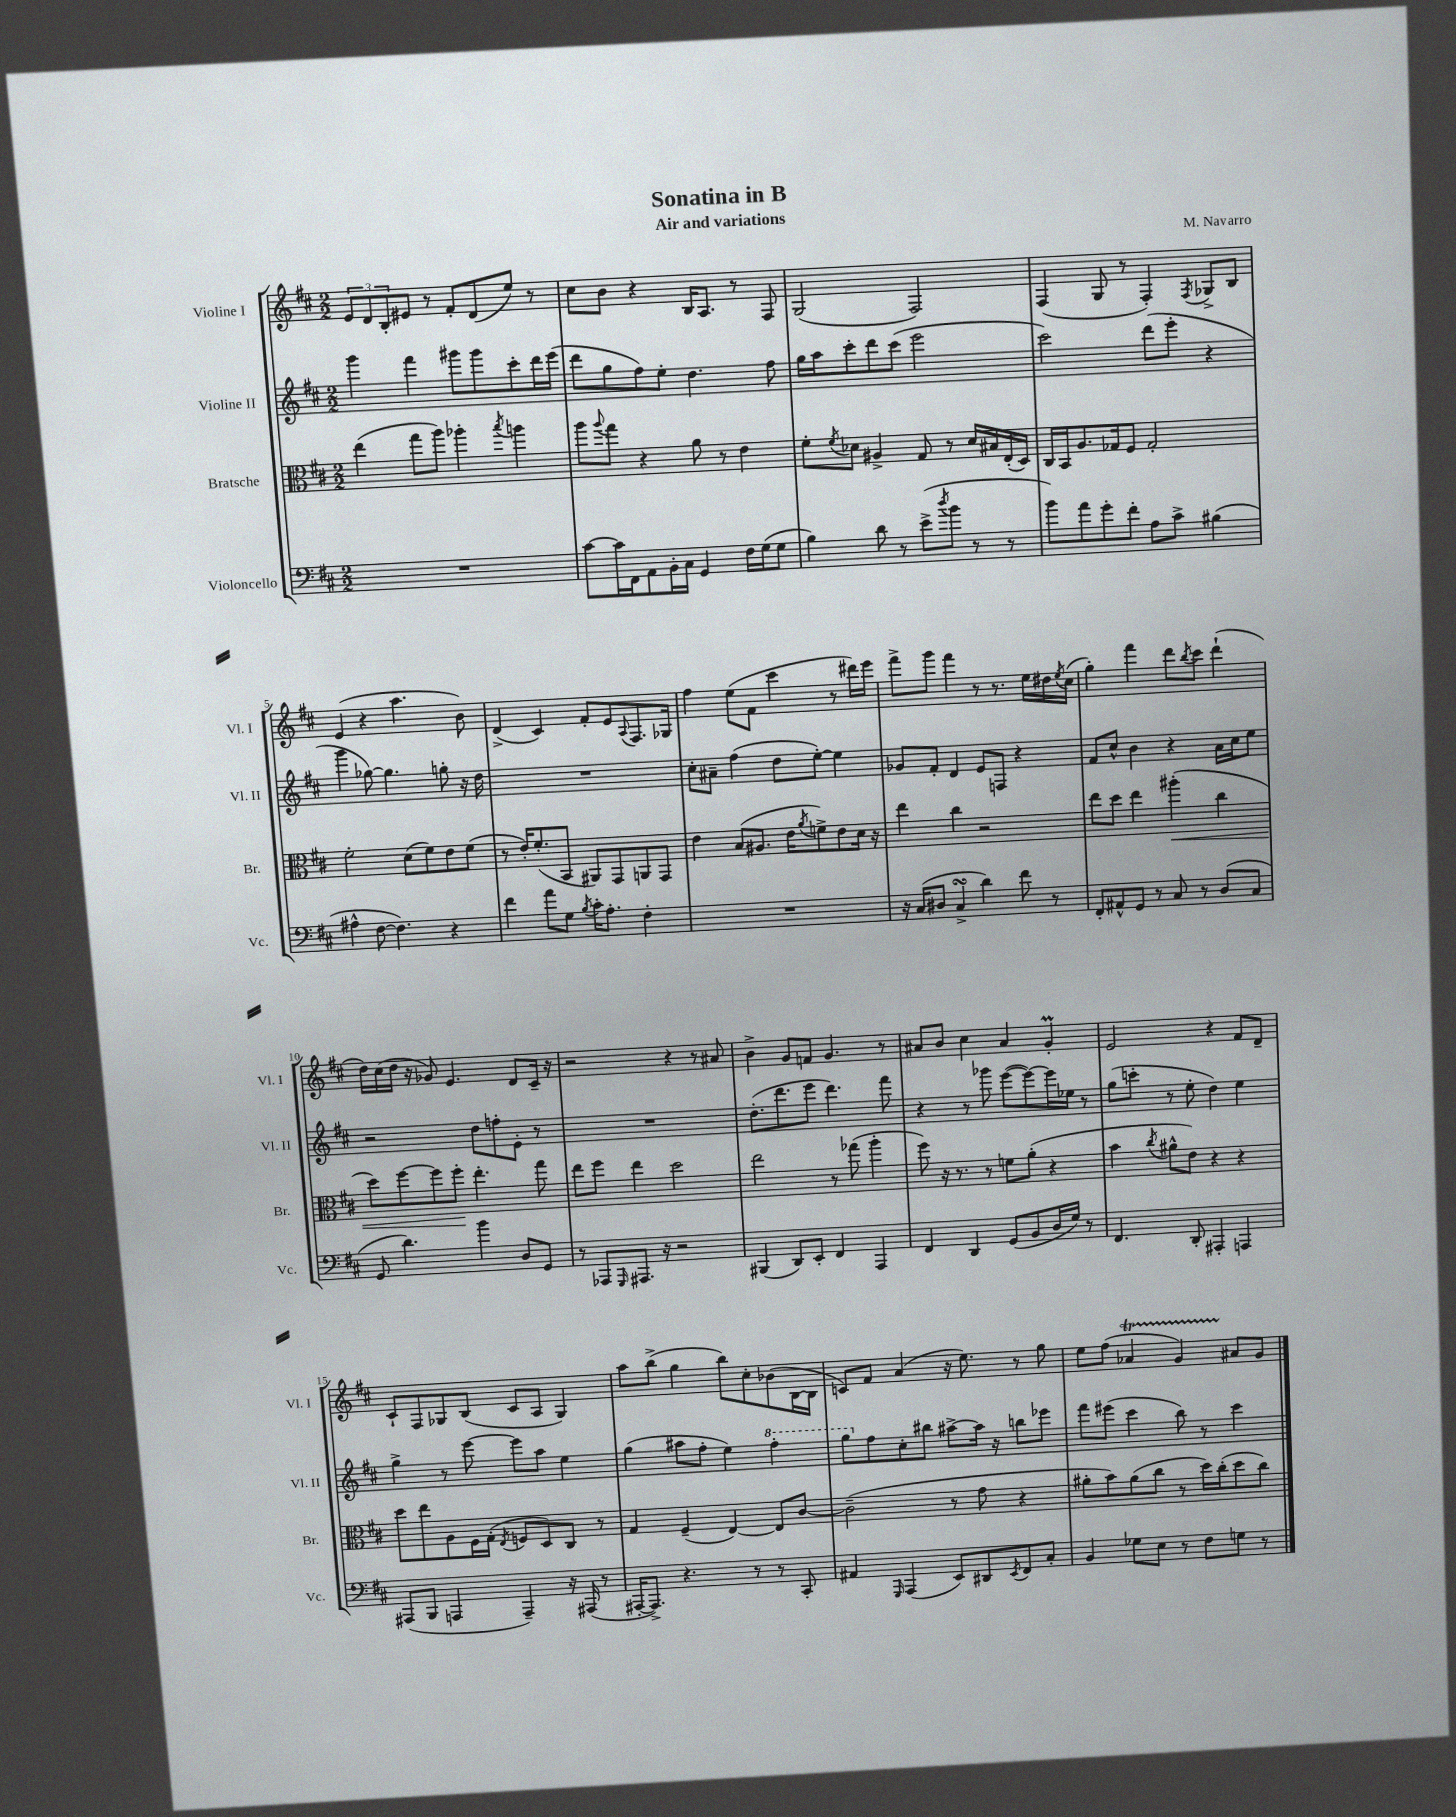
\header { title = "Sonatina in B" composer = "M. Navarro" subtitle = "Air and variations" }
<<
\new StaffGroup <<
\new Staff = "s0" \with { instrumentName = "Violine I" shortInstrumentName = "Vl. I" } {
    \clef treble \key d \major \numericTimeSignature \time 2/2
    \tuplet 3/2 { e'8 d'8 b8-. } eis'8 r8 fis'8-. d'8( e''8) r8 |
    cis''8 b'8 r4 b16 a8. r8 fis8 |
    g2( fis2) |
    fis4( g8 r8 fis4-.) \acciaccatura { fis8 } ges8-> b8 |
    e'4( r4 a''4. b'8) |
    d'4->( cis'4) fis'8-. e'8 \appoggiatura { a8 } fis8. ges16 |
    fis''4 e''8( fis'8 cis'''4 r8 dis'''16) e'''16 |
    fis'''8-> g'''8 fis'''4 r8 r8. e''16 dis''16 \acciaccatura { e''8 } cis''16( |
    g''4-.) fis'''4 d'''8 \acciaccatura { b''8 } cis'''8 d'''4-!( |
    d''16) cis''16( d''16 r16 ges'8) e'4. d'8 cis'16-- r16 |
    r2 r4 r8 ais'8 |
    b'4-> g'8 f'8 g'4. r8 |
    ais'8 b'8 cis''4 ais'4 g'4-.\prall |
    e'2 r4 fis'8 d'8-- |
    cis'8-! fis8 ges8 b8( cis'8 a8 ges4) |
    a''8 b''8->( g''4 b''8) cis''8-. bes'8( b16~ b16 |
    c'8) fis'8 a'4( r16 e''8.) r8 g''8 |
    e''8 fis''8( aes'4\startTrillSpan g'4) ais'8\stopTrillSpan g'8 \bar "|." |
}
\new Staff = "s1" \with { instrumentName = "Violine II" shortInstrumentName = "Vl. II" } {
    \clef treble \key d \major \numericTimeSignature \time 2/2
    g'''4 fis'''4 gis'''8 gis'''8 cis'''8-. d'''16 e'''16( |
    d'''8 g''8 fis''8) e''8-. d''4. fis''8 |
    g''16 a''16 cis'''8-. d'''8 cis'''8( e'''2 |
    cis'''2) d'''8( e'''8-. r4 |
    g'''4 ges''8~) ges''4. g''8-. r16 d''16 |
    R1 |
    cis''8-. ais'8-- fis''4( d''8 e''8~-.) e''4 |
    ges'8 fis'8-. d'4 e'8 f8 r4 |
    fis'8 cis''8-^ b'4 r4 a'16 cis''16 e''8 |
    r2 d''8 f''8-. e'8-. r8 |
    R1 |
    d''8.-.( d'''8. e'''8 d'''4.) fis'''8 |
    r4 r8 ges'''8 e'''8~( e'''8~) e'''16 ees''16 r8 |
    g''8( c'''8-. r8 e''8-. d''4) e''4 |
    g''4-> r8 e'''8~ e'''8 a''8 e''4 |
    g''4( ais''8 fis''8-. e''4) \ottava #1 fis'''4-. |
    g'''8 \ottava #0 fis''8 cis''8-. bis''8 ais''8~-> ais''16 r16 b''8 ees'''8 |
    fis'''8 eis'''8( cis'''4 b''8) r8 cis'''4 \bar "|." |
}
\new Staff = "s2" \with { instrumentName = "Bratsche" shortInstrumentName = "Br." } {
    \clef alto \key d \major \numericTimeSignature \time 2/2
    e''4( g''8 a''8) aes''4-. \acciaccatura { b''8 } a''4 |
    a''8 \appoggiatura { a''8 } g''8 r4 a'8 r8 e'4 |
    fis'8-. \acciaccatura { fis'8 } des'8 ais4-> g8 r8 des'16 bis16 e16-.( d16) |
    cis16 b,16 a8. ges16 fis8 ges2-. |
    fis'2-. d'8( fis'8) e'8 fis'8( |
    r8 e'16-.) fis'8.-.( b,8 ais,8) g,8 a,8 g,8 |
    e'4 b8( ais8. e'16 \acciaccatura { a'8 } f'8->) e'8 d'16 r16 |
    e''4 cis''4 r2 |
    e''8 d''8 e''4 ais''4-.\<( cis''4 |
    d''8) fis''8~ fis''8 fis''8-.\! e''4.-. g''8 |
    e''8 fis''8 e''4 d''2 |
    e''2 r8 ges''8( a''4-. |
    fis''8) r16 r8. r8 f'8 a'8-.( r4 |
    b'4 \acciaccatura { cis''8 } ais'8-^ e'8) r4 r4 |
    d''8 e''8 a8 fis16 g16-.( \acciaccatura { e8 } f8 d8) cis8 r8 |
    g4 fis4--( e4~) e8 cis'8~ |
    cis'2--( r8 g'8 r4 |
    ais'8-. b'8) ais'8( cis''8 r8 d''16) cis''16-.( d''8 cis''8) \bar "|." |
}
\new Staff = "s3" \with { instrumentName = "Violoncello" shortInstrumentName = "Vc." } {
    \clef bass \key d \major \numericTimeSignature \time 2/2
    R1 |
    cis'8~ cis'16 fis,16 a,8 b,16-. cis16 g,4 fis16 g16( g8 |
    b4) d'8 r8 e'8->( \acciaccatura { d''8 } b'8 r8 r8 |
    b'8) a'8 g'8-. fis'8-. a8 cis'8-> bis4( |
    ais4-^ fis8~ fis4.) r4 |
    fis'4 a'8 g8 \acciaccatura { b8 } cis'16-. a8.-. fis4-. |
    R1 |
    r16 cis16( dis8 cis4->\turn d'4) fis'8 r8 |
    fis,8-. ais,8-^ g,8 r8 cis8 r8 d8( cis8 |
    g,8 d'4.) b'4 d8 g,8 |
    r8 aes,,8 \grace { g,,16 } ais,,8. r16 r2 |
    bis,,4( d,8) e,8-. fis,4 a,,4 |
    fis,4 d,4 g,8( b,8 d16 g16) r8 |
    fis,4. d,8-. ais,,4-. a,,4 |
    ais,,8( b,,8 a,,4 a,,4--) r16 ais,,16( r8 |
    ais,,16~-. ais,,8.->) r4. r8 r8 cis,8-. |
    ais,4 \grace { g,,16 } a,,4( e,8) dis,8 \acciaccatura { e,8 } fis,8 cis8-. |
    b,4 ges8 e8 r8 fis8 g8 r8 \bar "|." |
}
>>
>>
